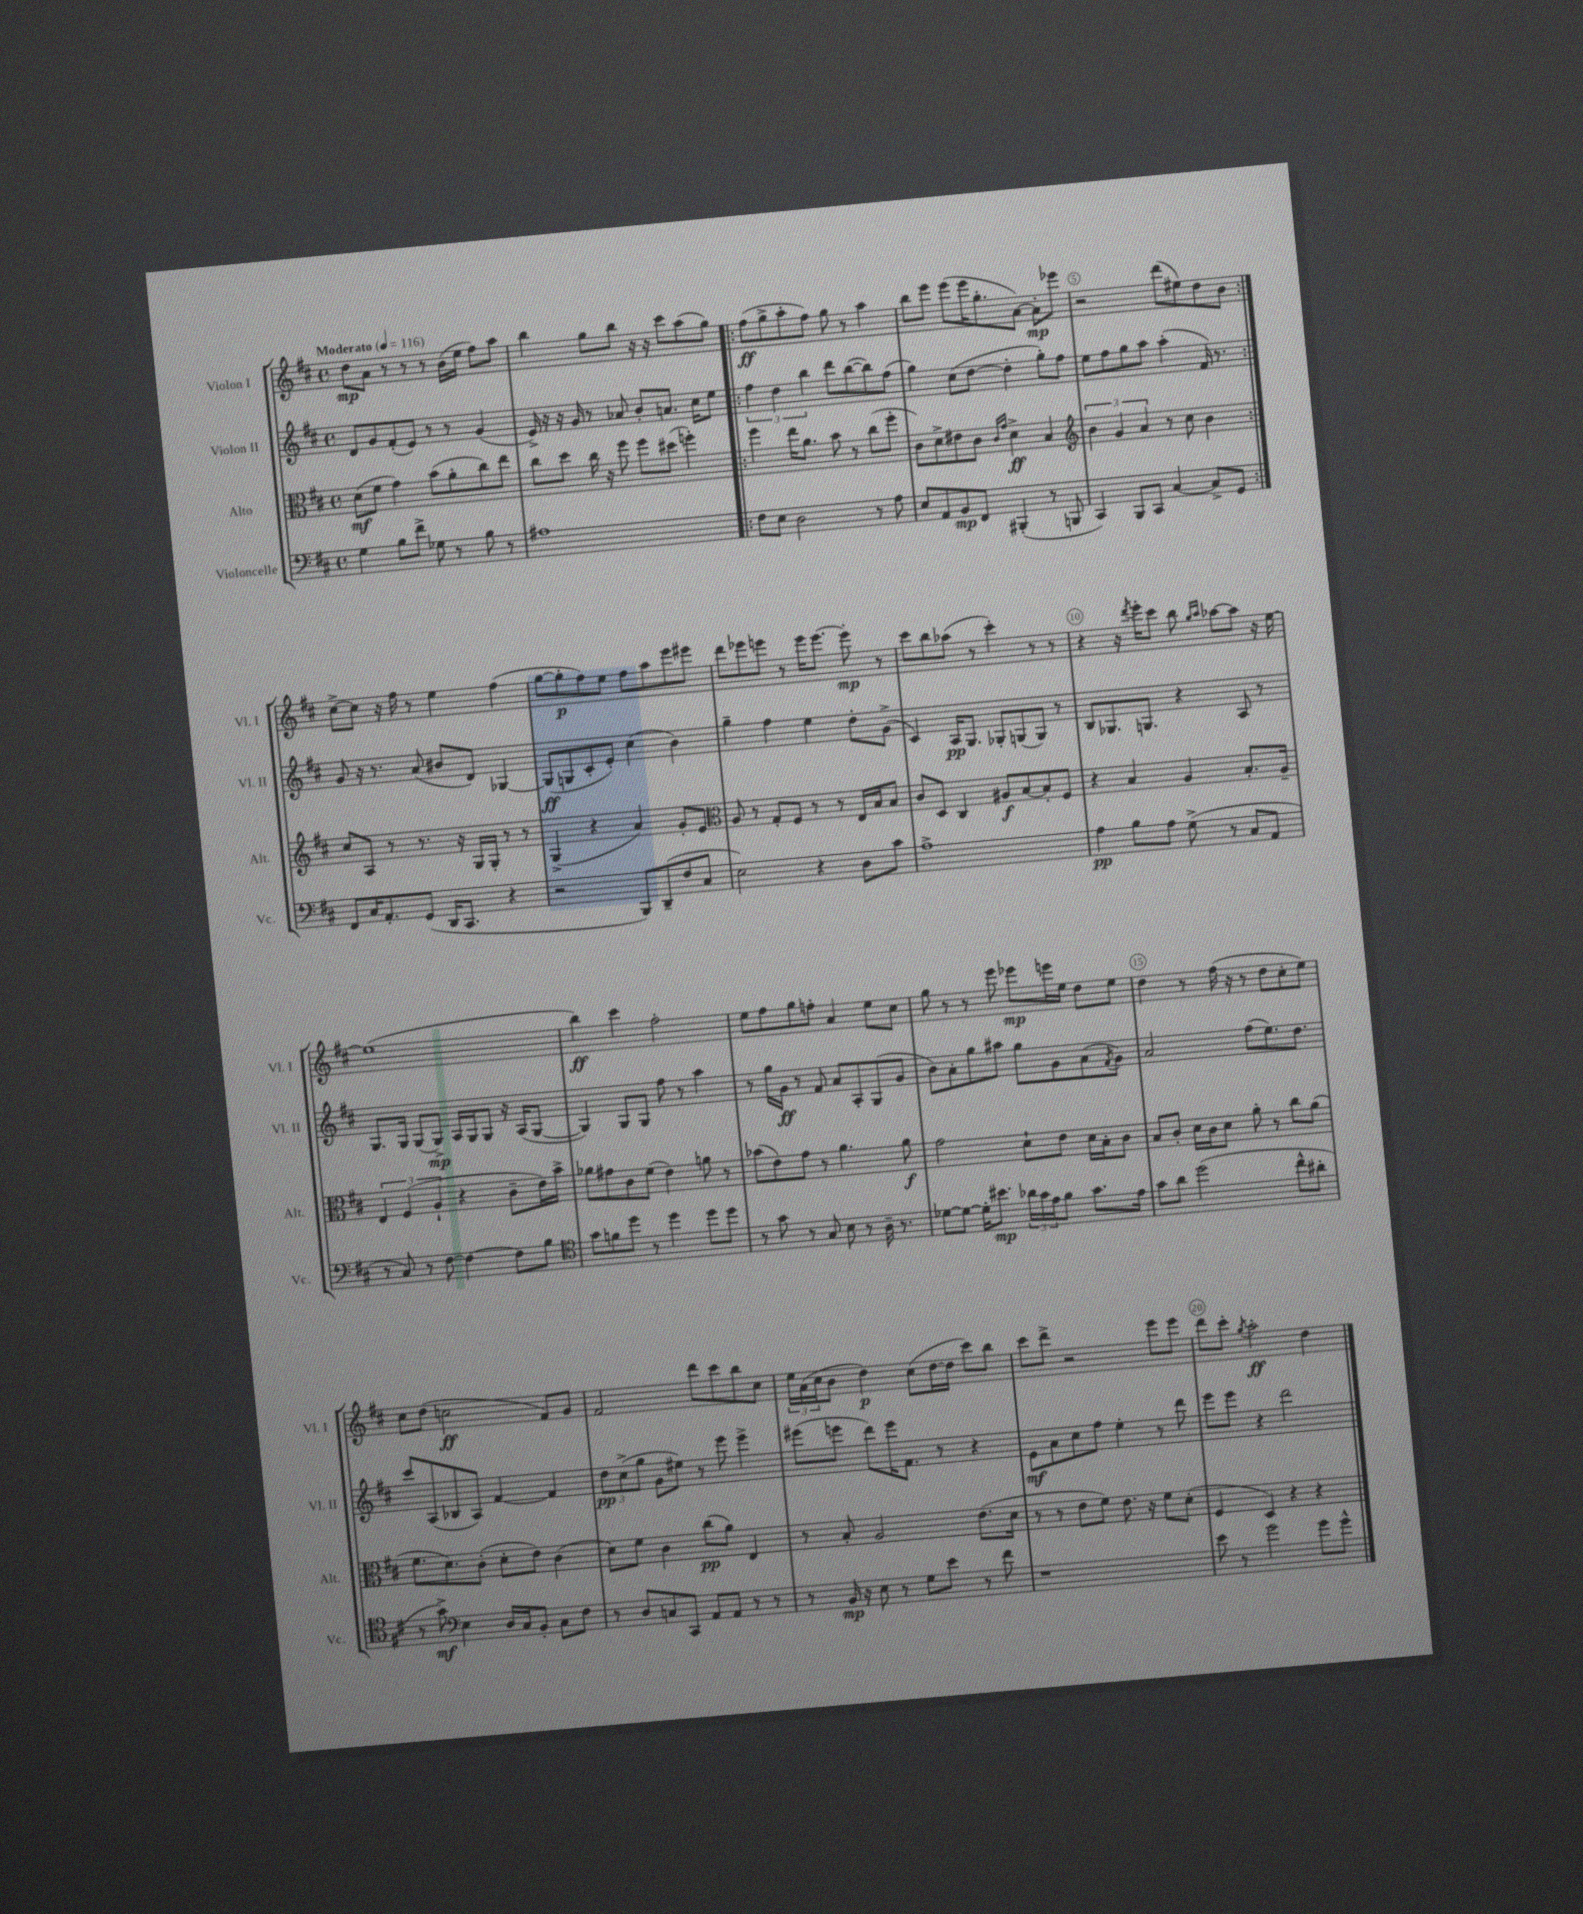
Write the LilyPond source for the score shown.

<<
\new StaffGroup <<
\new Staff = "s0" \with { instrumentName = "Violon I" shortInstrumentName = "Vl. I" } {
    \clef treble \key d \major \defaultTimeSignature \time 4/4 \tempo "Moderato" 4 = 116
    d''8\mp a'8 r8 r8 r8 b'16( e''16 fis''8) a''8 |
    b''4 g''8 b''8 r16 r16 cis'''8 a''8( g''8) |
    \repeat volta 2 { fis''8\ff( g''8-> a''8-. fis''8) g''8 r8 a''4 |
    b''8 e'''8 e'''8( e'''16 g''8.-. a'8~) a'8-.\mp ees'''8 |
    r2 d'''8( eis''8) d''8 b'8 | }
    cis''8~-> cis''8 r16 fis''16 r8 e''4 fis''4( |
    g''8~ g''8-.\p fis''8) e''8 fis''8 a''8 e'''8 eis'''8 |
    d'''8 ees'''8 e'''8 r8 e'''16 e'''8.~ e'''8-.\mp r8 |
    cis'''8 b''8 aes''8( r8 cis'''4-.) r8 r8 |
    r4 r16 \acciaccatura { d'''8 } e'''16-. cis'''8 b''8 \grace { g''16 a''16 } aes''8~ aes''8 r16 e''16~ |
    e''1( |
    b''4\ff) cis'''4 fis''2-. |
    e''8 fis''8 g''8 f''8-. a'4 e''8 cis''8 |
    g''8 r8 r8 e'''8 ees'''8\mp e'''16 e''16 d''8 e''8 |
    d''4 r8 fis''16( r16 r8 d''8 cis''8-. e''8) |
    cis''8 d''8( c''2\ff fis'8) g'8 |
    fis'2 d'''8 cis'''8 b''8 cis''8 |
    \tuplet 3/2 { e''16 a'16( cis''16 } b'8 d''4\p) cis''8( d''16~ d''16 cis'''8) b''8 |
    cis'''8 d'''8-> r2 e'''8 e'''8 |
    d'''8 cis'''8-. \acciaccatura { g''8 } a''2-.\ff d''4 \bar "|." |
}
\new Staff = "s1" \with { instrumentName = "Violon II" shortInstrumentName = "Vl. II" } {
    \clef treble \key d \major \defaultTimeSignature \time 4/4
    d'8 g'8 fis'8-.( e'8) r8 r8 g'4( |
    e'16->) r16 r16 g'16 r8 aes'8 b'8-. a'8. cis''16 e''8 |
    \repeat volta 2 { \tuplet 3/2 { fis''4 d''4 b''4 } d'''8 b''8~( b''8) fis''8( |
    g''4) cis''8( d''8~ d''4-. g''8-.) fis''8 |
    e''8 fis''8 g''8 a''8 a''4-.( fis'16) r8. | }
    g'8 r16 r8. a'8( bis'8 d'8) ges4~ |
    ges8\ff( g8 cis'8-. e'8-.) cis''4( b'4) |
    g''4-- fis''4 e''4 d''8-. g'8->( |
    cis'4) a16\pp g8. ges8-. g8( g8) r8 |
    b8 ges8. g8. r4 a8 r8 |
    g8. g16 g8( g8->\mp) a16 g16 g8 r16 a16( g8~ |
    g4) g8 g8 fis''8 r8 a''4 |
    r8 g''16 g'16\ff r8 fis'8 a'8 a8-. g8( g'8 |
    b'8) a'8-. g''8 ais''8 g''8 g'8 a'8( \acciaccatura { fis'8 } g'8) |
    a'2 fis''8( e''8.) d''8. |
    cis'''8 a8( bes8 a8) fis'4~ fis'4 |
    \tuplet 3/2 { d''8\pp cis''8->( g''8 } g'8 eis''8) r8 e'''8 e'''4-> |
    eis'''8( e'''8 d'''8) e'''16 fis'8. r8 r4 |
    e'8\mf a'8 cis''8 fis''8 e''4-. r8 d'''8 |
    e'''8 e'''8 r4 d'''2 \bar "|." |
}
\new Staff = "s2" \with { instrumentName = "Alto" shortInstrumentName = "Alt." } {
    \clef alto \key d \major \defaultTimeSignature \time 4/4
    d'8\mf( fis'8 g'4) b'8( a'8-. cis''8) e''8 |
    cis''8 d''8 cis''16 r16 fis''8 fis''8 dis''8( f''4-.) |
    \repeat volta 2 { fis''4 e''16 a'8. b'8 r8 cis''8( fis''8-. |
    cis'8) d'8-> eis'8 cis'8 \grace { cis'16 g'16 } d'4->\ff b4 |
    \clef treble \tuplet 3/2 { b'4 g'4 a'4 } r8 cis''8 b'4 | }
    cis''8 a8 r8 r8. r16 g16 g16-. r8 r8 |
    g4->( r4 a'4) g'8-. e'8 |
    \clef alto a8 r8 g8-. fis8 r8 r8 e16 b16 b8 |
    cis'8 d8 cis4 ais8\f b8~ b8-. fis8 |
    r4 b4 a4 b8.-. a16-- |
    \tuplet 3/2 { e4 fis4( a4-! } r4 cis'8-- e'16) b'16-> |
    aes'8 gis'8 cis'8 fis'8( e'4) a'8 r8 |
    bes'8( e'8) g'8 r8 a'4. a'8\f |
    g'2 d'8-! e'8 d'16 b16-. cis'8 |
    b8 cis'8-. d'16 cis'16 d'8 a'8-. r8 cis''8 a'8( |
    fis'8. d'8.) cis'8-.( d'8-. e'8) cis'4( |
    d'8) fis'8 cis'4 cis''8\pp( a'8) e4 |
    r8 b8-. a2 e'8.( d'16 |
    r8 r8 e'8 fis'8) e'8. r16 fis'8 d'8-.( |
    fis4 d4) r4 r4 \bar "|." |
}
\new Staff = "s3" \with { instrumentName = "Violoncelle" shortInstrumentName = "Vc." } {
    \clef bass \key d \major \defaultTimeSignature \time 4/4
    g4 b8 fis'8-> ges8 r8 b8 r8 |
    ais1 |
    \repeat volta 2 { fis8 e8 d2 r8 a8 |
    e8 a,8 b,8\mp fis,8 bis,,4-.( r8 b,,8 |
    cis,4) b,,8 cis,8 cis4~ cis8-> g,8 | }
    fis,8 cis16 a,8.-. g,8( d,16 cis,8. r4 |
    r2 b,,8) d,8--( fis8 cis8 |
    e2) r4 d8 cis'8 |
    a1-> |
    a4\pp b8 a8 g8->( r8 cis8 a,8 |
    r8 cis8) r8 fis8~ fis4~ fis8 b8 |
    \clef tenor g'8 f'8 d''8 r8 d''4 d''8 d''8 |
    r8 g'8 r8 g8 b8 r8 a16-- r8. |
    des'8~ des'8~ des'16-. bis'8.\mp \tuplet 3/2 { aes'16 g'16 e'16 } fis'8 g'8. e'16 |
    g'8 a'8 d''2( cis''8-^ ais'8-. |
    r8 g'8->\mf) \clef bass e4 d16 cis16 b,8-. cis8 fis8 |
    r8 d8 c8 cis,8 a,8 a,8 r8 r8 |
    r8 b,16\mp r16 e8 r8 g8 e'8 r8 fis'8 |
    r1 |
    e'8 r8 g'2 g'8 g'8-^ \bar "|." |
}
>>
>>
\layout { \context { \Score \override BarNumber.break-visibility = ##(#f #t #t) barNumberVisibility = #(every-nth-bar-number-visible 5) \override BarNumber.stencil = #(make-stencil-circler 0.1 0.3 ly:text-interface::print) } }
